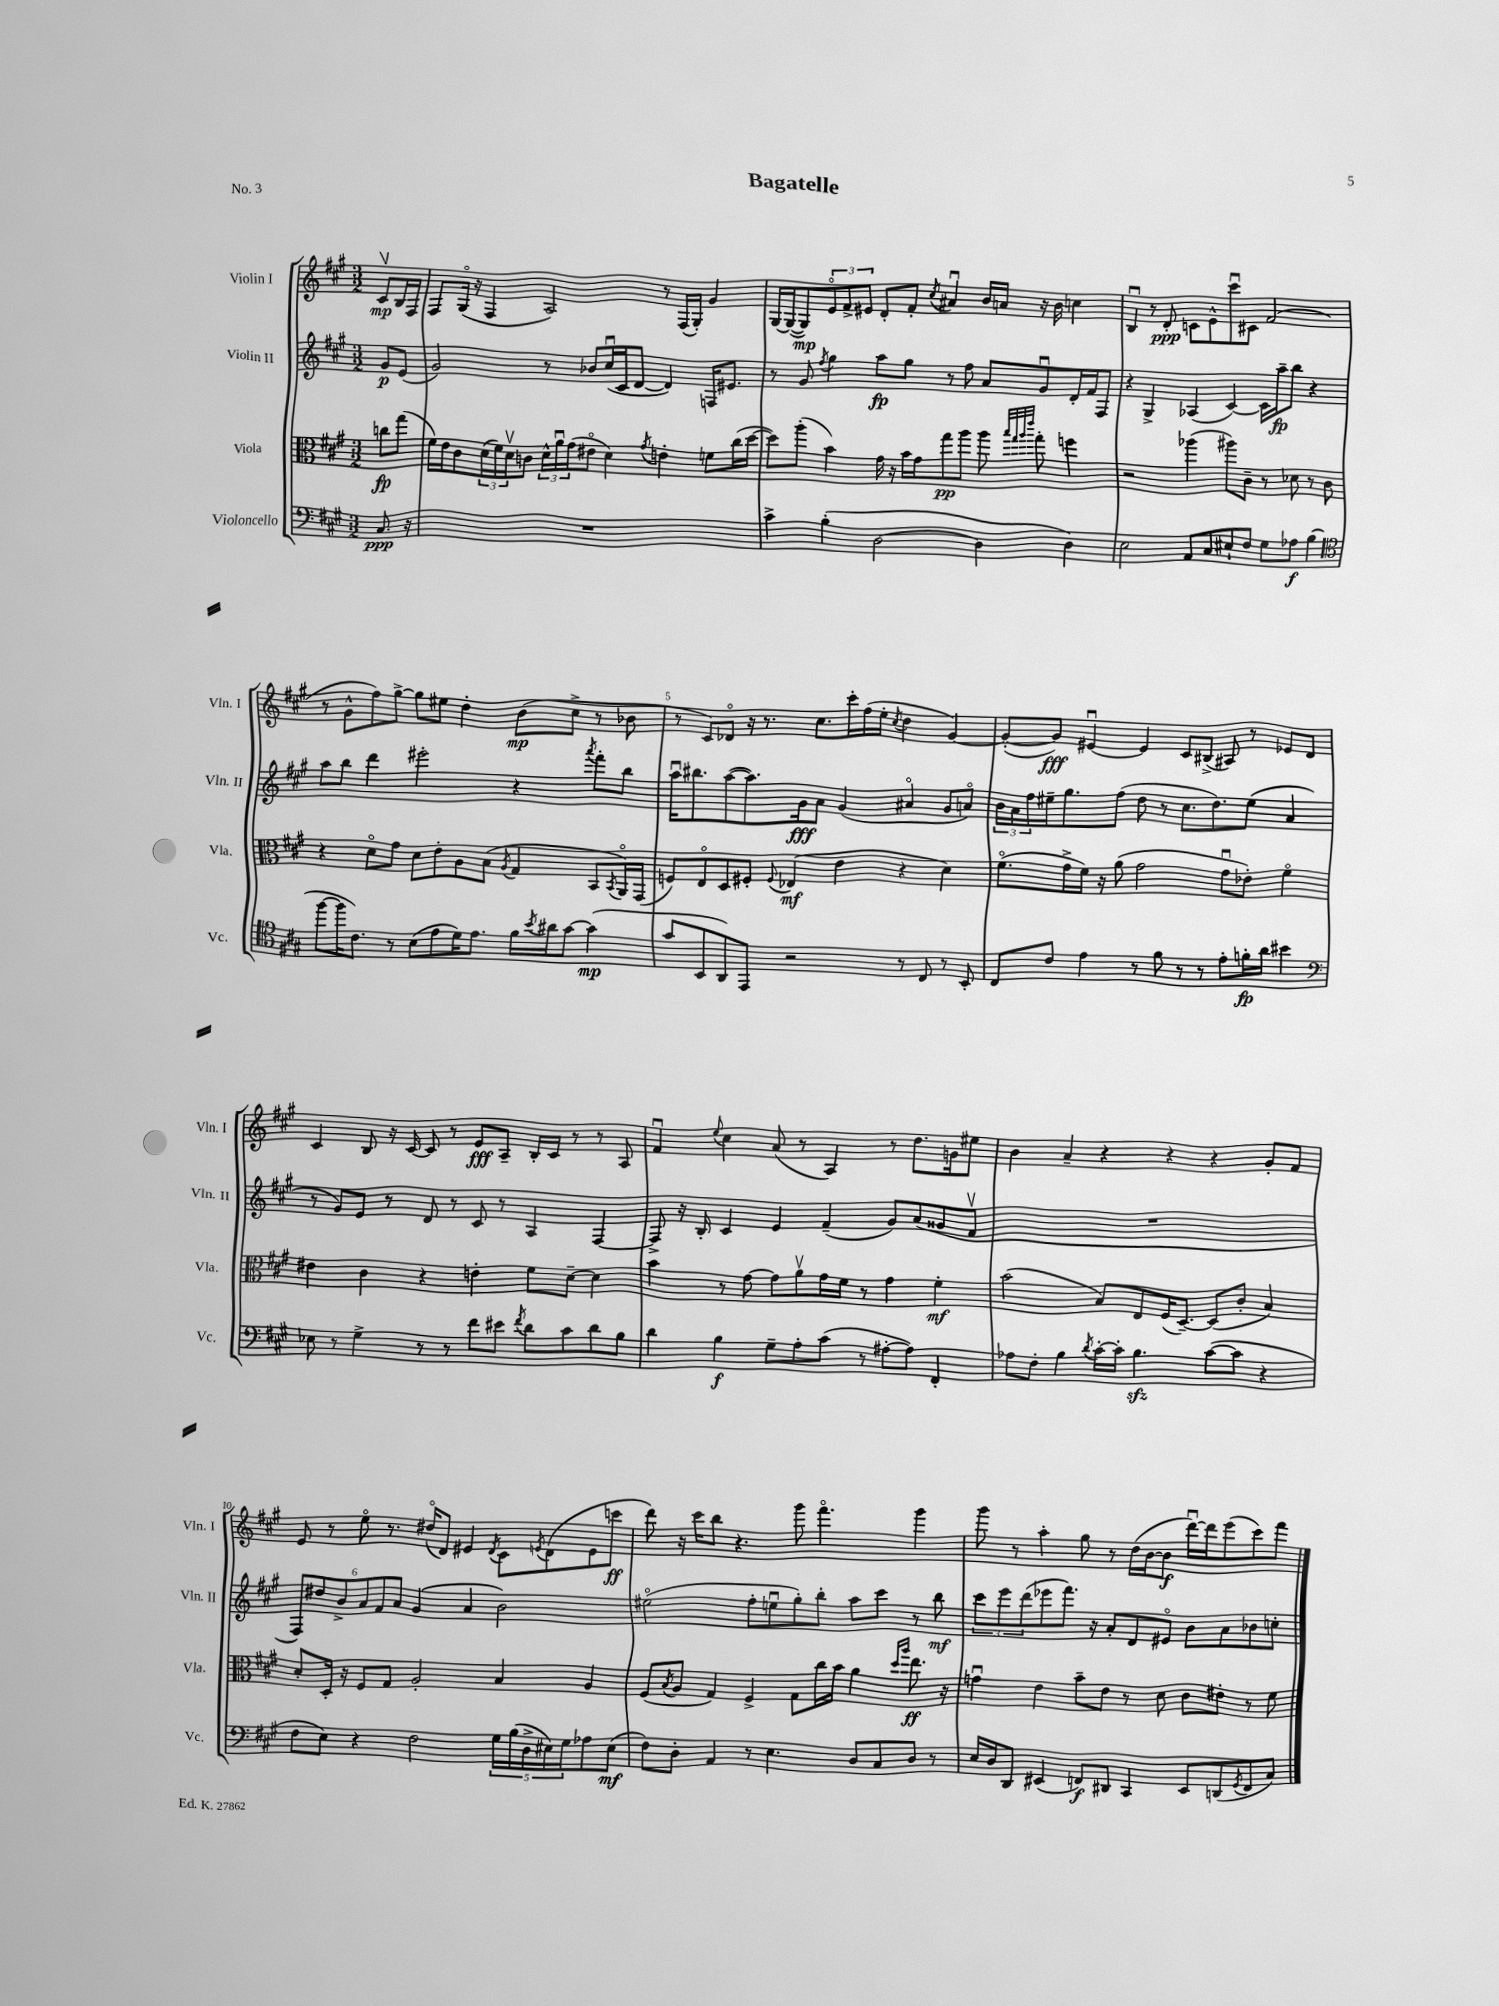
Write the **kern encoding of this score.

**kern	**kern	**kern	**kern
*staff4	*staff3	*staff2	*staff1
*clefF4	*clefC3	*clefG2	*clefG2
*k[f#c#g#]	*k[f#c#g#]	*k[f#c#g#]	*k[f#c#g#]
*M3/2	*M3/2	*M3/2	*M3/2
8.C#	8cc	8g#	8c#v
.	(8gg#	(8e	16B
16r	.	.	16F#
=	=	=	=
1.r	16f#)	2g#)	8F#
.	16e	.	.
.	8c#	.	(16G#o
.	.	.	16r
.	(24d	.	4F#
.	24f#)	.	.
.	24dv	.	.
.	8c	.	.
.	24d^^	8r	2A)
.	24au	.	.
.	(24g#	.	.
.	8e#o	8b-	.
.	4d)	(16cc#u	.
.	.	16c#	.
.	.	[8d	.
.	8qg#	.	.
.	4e'	4d])	8r
.	.	.	(16F#
.	.	.	16G#')
.	8f	16F	4g#
.	.	8.e#	.
.	(16cc#	.	.
.	[16dd	.	.
=	=	=	=
4c#^	8dd])	8r	[16G#
.	.	.	(16G#_
.	(8aa'	8g#	8G#])
.	.	8qff#	.
(4B'	4b)	4gg#	12eo
.	.	.	12f#^
.	.	.	12e#
[2D	16g#	8aa	8d'
.	16r	.	.
.	16b	8gg#	8f#'
.	16g#	.	.
.	.	.	8qcc#
.	8gg#	8r	4a#u
.	8aa	8ff#	.
4D]	8aa	8a	16b
.	.	.	16a
.	32qqbb	.	.
.	32qqgg#	.	.
.	32qqaa	.	.
.	32qqeee	.	.
.	8gg#'	8g#u	16r
.	.	.	16b
4D)	4ff	16d'	4cc
.	.	16f#	.
.	.	8F#	.
=	=	=	=
2E	2r	4r	4Bu
.	.	4G#^	8r
.	.	.	8d'
8AA	(4aa-	(4A-	8c
8C#	.	.	8e^^
8E#`	8aa#)	[4c#)	8ccc#u
8F#	8c#~	.	8c#
8G#	8r	16c#]	(2f#
.	.	16aa~	.
8A-	8d-	8bb	.
(4B	8r	4r	.
.	8c#	.	.
=	=	=	=
*clefC4	*	*	*
[8ff#	4r	8aa	8r
16ff#]	.	8bb	8g#^^
8.c#)	.	.	.
.	8do	4ddd	8ff#)
8r	8g#	.	[8gg#^
(8B	8d	2eee#'	8gg#]
8e	8e'	.	8ee#
16d)	8A	.	4dd'
8.e	.	.	.
.	(8B	.	.
.	8qA	.	.
16f#	4G#	4r	(8b
8qb	.	.	.
16a#	.	.	.
[8g#	.	.	8cc#^
.	.	8qaaa	.
(4g#]	8BB	8fff#'	8r
.	8qBB	.	.
.	16AAo)	8bb	8b-
.	(16GG#	.	.
=	=	=	=
8g#	8F)	16aau	8r
.	.	8.bb#	.
8BB	8Eo	.	8c#)
8AA)	8D	([8aa	8d-o
8EE	8F#'	8.aa])	16r
.	.	.	8.r
.	8qqF#	.	.
2r	(4E-	.	.
.	.	16g#	.
.	.	8a	8.cc#
.	4e	(4g#	.
.	.	.	16ccc#'
.	.	.	(16ff#
.	.	.	16ee'
.	.	.	8qcc#
8r	4r	4a#o	4dd
8C#	.	.	.
8r	4d)	8g#	[4g#)
8BB'	.	8ao)	.
=	=	=	=
8C#	(8.f#o	24b	(8g#'_
.	.	24a	.
.	.	24ff#	.
8c#	.	16ee#~	8g#])
.	16g#^	8.gg#	.
4e	16f#)	.	[4e#u
.	16r	.	.
.	(8a	(8ff#	.
8r	2g#	8dd	4e#]
8f#	.	8r	.
8r	.	8.cc#	8c#
8r	.	.	(8B#^
.	.	8.dd)	.
8e'	8g#u	.	8A#)
16f'	8e-')	(8ee#	8r
16a	.	.	.
4b#	4f#o	4a	8e-
.	.	.	8d
=	=	=	=
*clefF4	*	*	*
8E-	4e#	8r	4c#
8r	.	8g#)	.
4G#^	4c#	8e	8B
.	.	8r	16r
.	.	.	[16c#
8r	4r	8d	8c#]
8r	.	8r	8r
8f#	4e'	8c#	8e
8e#	.	8r	8A~
8qf#	.	.	.
8d	8f#	4A	16B'
.	.	.	16c#
8c#	[8d~	.	8r
8d	4d]	[4F#	8r
8B	.	.	8A
=	=	=	=
4d	4b	8F#^]	4f#u
.	.	16r	.
.	.	16B'	.
.	.	.	8qqee
4B	8r	4c#	4cc#
.	[8g#	.	.
8G#~	8g#]	4e	(8a
8A'	8av	.	8r
(8c#	16g#	(4f#~	4A)
.	16f#	.	.
8r	8r	.	.
[8A#'	4g#	8g#)	8r
8A#])	.	(8a	8.dd
4FF#'	4f#'	8g##	.
.	.	.	16g
.	.	8f#v	8ee#
=	=	=	=
8A-	(2b	1.r	4b
8F#'	.	.	.
4B	.	.	4a~
8qd	.	.	.
[16c#'	8B)	.	4r
16c#']	.	.	.
4.B	8E	.	.
.	(16F#	.	4r
.	[8.D~)	.	.
([8c#	(8D]	.	4r
8c#]	8c#'	.	.
4r	4B)	.	8g#'
.	.	.	8f#
=	=	=	=
8F#	8d'	12F#)	8e
.	.	12dd#	.
8E)	16D'	.	8r
.	.	12b^	.
.	16r	.	.
4r	8F#	12a	8eeo
.	.	12f#	.
.	8G#	.	8.r
.	.	12a	.
2F#	2A'	(4g#	.
.	.	.	(16dd#o
.	.	.	8d)
.	.	4a	4e#
.	.	.	8qd
20G#	4B	2b)	8c#
(20B	.	.	.
20D^	.	.	.
.	.	.	8qe
.	.	.	(8d
20E#)	.	.	.
20G#	.	.	.
8A-	4A	.	8e
(8E#	.	.	8ccc
=	=	=	=
8F#)	(8F#	(2ee#o	8ddd)
.	8qB	.	.
8D'	8A	.	16r
.	.	.	16ccc#
4AA	4G#)	.	8bb
.	.	.	4.r
8r	4F#^	8ff#'	.
4.E	.	8eeu	.
.	8G#	8gg#')	8ggg#
.	16cc#	8bb'	4.fff#o
.	16b	.	.
8D	4a	8aa	.
8C#	.	8ccc#	.
.	16qqdd	.	.
.	16qqaa	.	.
8D	8.ee	8r	4ggg#
8r	.	8bb	.
.	16r	.	.
=	=	=	=
16E	4gu	12ccc#	8ggg#
16D	.	.	.
.	.	12eee	.
8DD	.	.	8r
.	.	(12ddd	.
(4EE#	4e	8eee-	4aa'
.	.	8.fff#)	.
8FF)	8b~	.	8gg#
.	.	16r	.
8DD#	8e	8a'	8r
4CC#	8r	8d	(16dd
.	.	.	[16b
.	8d	8e#o	8b]
8EE#	8c#	8b	[16dddu)
.	.	.	16ddd]
(8DD	8e#'	8a	(8eee
8qGG#	.	.	.
8FF	8r	8b-	8ccc#)
8C#)	8f#	8cc'	8fff#
==	==	==	==
*-	*-	*-	*-
